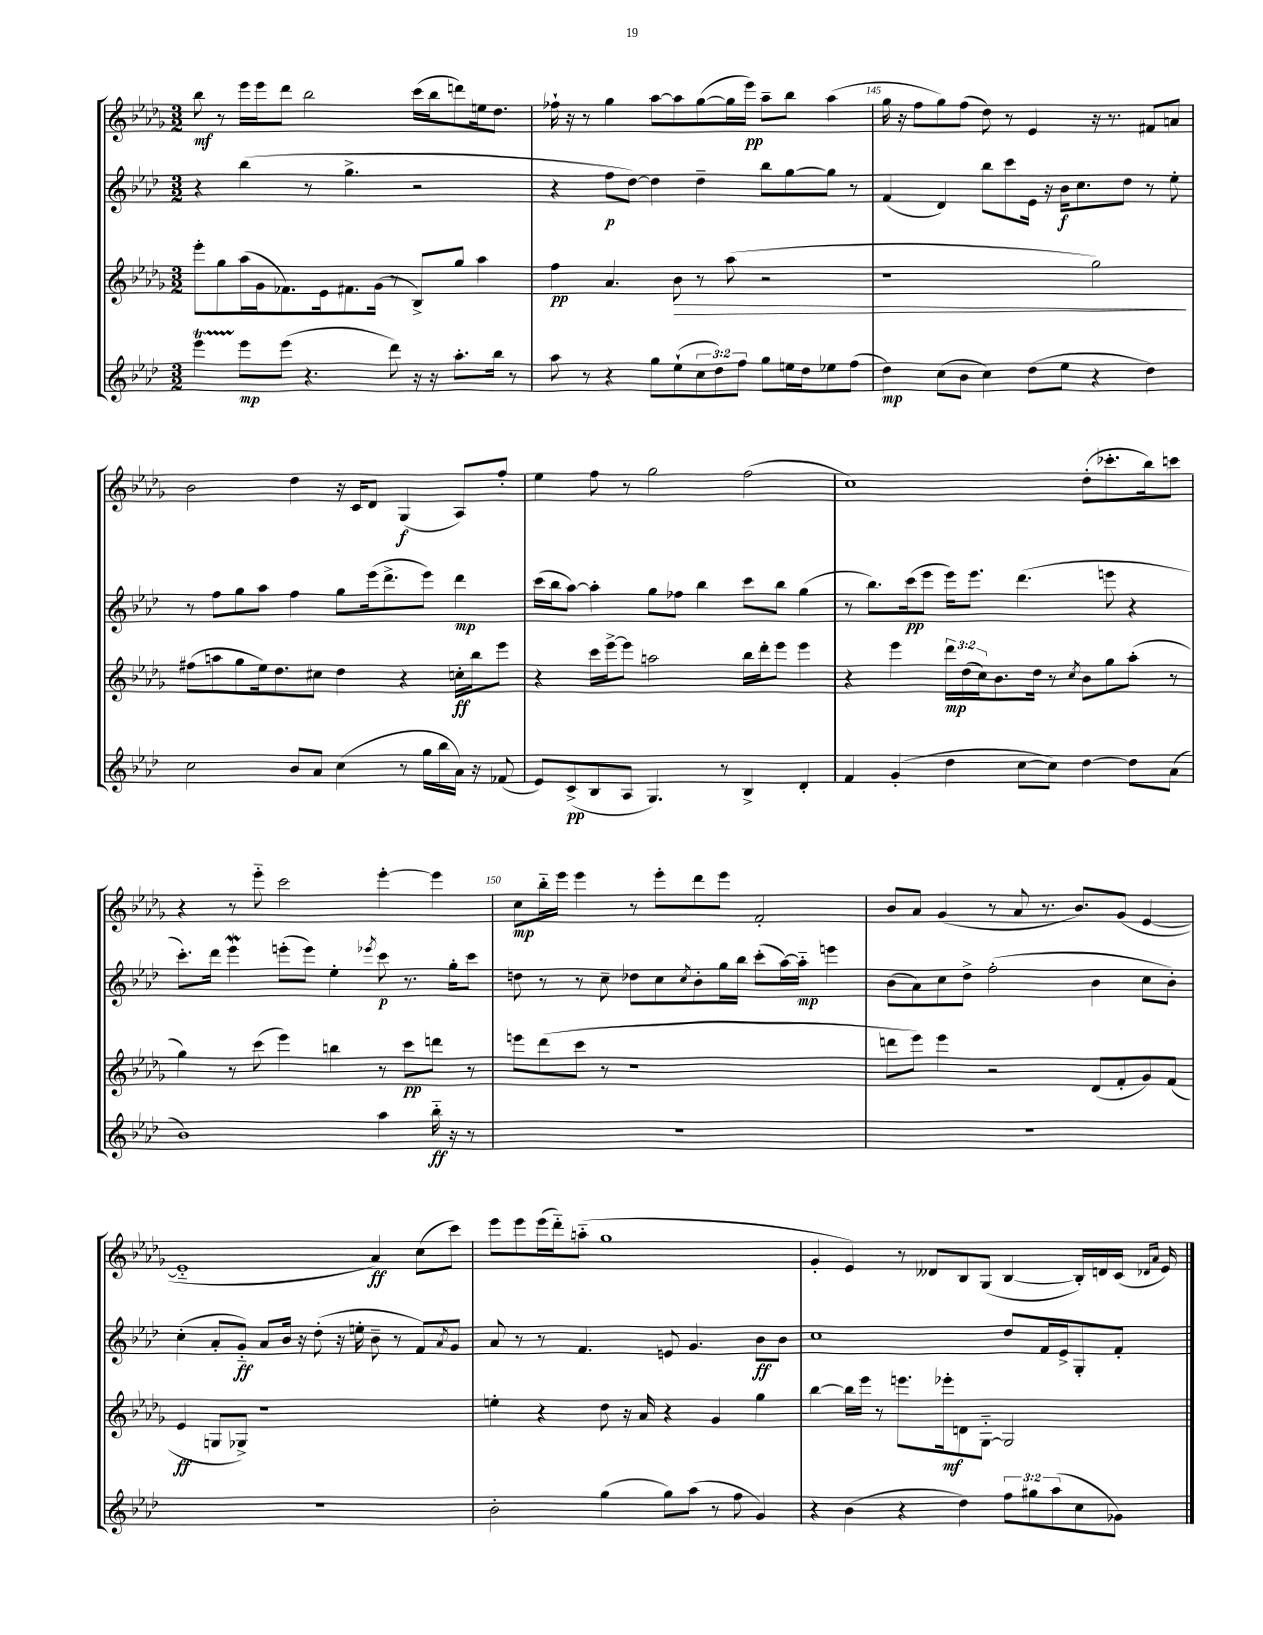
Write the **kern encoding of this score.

**kern	**kern	**kern	**kern
*staff4	*staff3	*staff2	*staff1
*clefG2	*clefG2	*clefG2	*clefG2
*k[b-e-a-d-]	*k[b-e-a-d-g-]	*k[b-e-a-d-]	*k[b-e-a-d-g-]
*M3/2	*M3/2	*M3/2	*M3/2
4eee-	8eee-'	4r	8bb-
.	8gg-	.	8r
8eee-	(16aa-	(4bb-	16eee-
.	16g-	.	16eee-
(8eee-	8.f-)	.	8ddd-
4.r	.	8r	2bb-
.	16e-	.	.
.	8.f#	4.gg^	.
.	(16g-	.	.
8ddd-)	8r	.	.
16r	8B-^)	2r	(16ccc
16r	.	.	16bb-
8.aa-'	8gg-	.	8ddd)
.	4aa-	.	16ee
16bb-	.	.	8.dd-
8r	.	.	.
=	=	=	=
8aa-	4ff	4r	16ff-`
.	.	.	16r
8r	.	.	8r
4r	4.a-	8ff	4gg-
.	.	[8dd-)	.
8gg	.	4dd-]	[8aa-
(8ee-`	8b-	.	8aa-]
12cc	8r	4dd-~	([8gg-
12dd-)	.	.	.
.	(8aa-	.	16gg-]
12ff	.	.	.
.	.	.	16eee-)
8gg	2r	8bb-	8aa-~
16ee	.	[8gg	8bb-
16dd-	.	.	.
8ee-	.	8gg]	(4aa-
(8ff	.	8r	.
=	=	=	=
4dd-)	1r	(4f	16gg-
.	.	.	16r
.	.	.	8ff
(8cc	.	4d-)	8gg-)
8b-	.	.	(8ff
4cc)	.	8bb-	8dd-)
.	.	8ccc	8r
(8dd-	.	16e-	4e-
.	.	16r	.
8ee-	.	16b-	.
.	.	8.cc	.
4r	2gg-)	.	16r
.	.	.	8.r
.	.	8dd-	.
4dd-)	.	8r	8f#
.	.	8ee-'	8a
=	=	=	=
2cc	(8ff#	8r	2b-
.	8aa	8ff	.
.	8gg-	8gg	.
.	16ee-)	8aa-	.
.	8.dd-	.	.
8b-	.	4ff	4dd-
8a-	8cc#	.	.
(4cc	4dd-	8gg	16r
.	.	.	16c
.	.	(16eee-	8d-
.	.	8.ddd-^	.
8r	4r	.	(4G-
16gg	.	8eee-)	.
16bb-	.	.	.
16a-)	16cc'	4ddd-	8A-)
16r	16bb-	.	.
(8f-	8eee-	.	8ff'
=	=	=	=
8e-)	4r	(16ccc	4ee-
.	.	16bb-	.
(8c^	.	[8aa-)	.
8B-	16ccc	4aa-']	8ff
.	[16eee-^	.	.
8A-	8eee-]	.	8r
4.G)	2aa	8gg	2gg-
.	.	8ff-	.
.	.	4bb-	.
8r	.	.	.
4B-^	16bb-	8ccc	(2ff
.	16ddd-'	.	.
.	8eee-	8bb-	.
4d-'	4eee-	(4gg	.
=	=	=	=
4f	4r	8r	1cc)
.	.	8.bb-)	.
(4g'	4eee-	.	.
.	.	(16ccc	.
.	.	8eee-	.
4dd-	24ddd-	16eee-)	.
.	(24dd-	.	.
.	.	8.eee-	.
.	24cc)	.	.
.	8.b-	.	.
[8cc	.	(4.ddd-	.
.	16dd-	.	.
8cc])	8r	.	.
.	8qcc	.	.
[4dd-	8b-	.	(8dd-'
.	8gg-	8eee	8.ccc-'
8dd-]	(8aa-'	4r	.
.	.	.	16bb-)
(8a-	8r	.	8ccc
=	=	=	=
1b-)	4gg-)	8.ccc')	4r
.	.	16ddd-	.
.	8r	4eee-	8r
.	(8ccc	.	8eee-'~
.	4eee-)	(8eee'	2ccc
.	.	8eee)	.
.	4bb	4ee-'	.
.	.	8qeee-	.
4aa-	8r	8ccc	[4eee-'
.	8ccc	8.r	.
16bb-'~	8ddd	.	4eee-]
16r	.	16gg'	.
8r	8r	8ccc	.
=	=	=	=
1.r	8eee	8dd	8cc
.	(8ddd-	8r	16bb-'~
.	.	.	16eee-
.	8ccc	8r	4eee-
.	8r	8cc~	.
.	1r	8dd-	8r
.	.	8cc	8eee-'
.	.	8qcc	.
.	.	8b-'	8ddd-
.	.	16gg	8eee-
.	.	16bb-	.
.	.	(8ccc'	2f'
.	.	[16aa-)	.
.	.	16aa-'~]	.
.	.	4eee	.
=	=	=	=
1.r	8ddd	(8b-	8b-
.	8eee-)	8a-)	8a-
.	4eee-	8cc	(4g-
.	.	8dd-^	.
.	2r	(2ff'	8r
.	.	.	8a-
.	.	.	8.r
.	.	.	8.b-)
.	(8d-	4b-	.
.	8f'	.	(8g-
.	8g-)	8cc	[4e-
.	(8f	8b-')	.
=	=	=	=
1.r	4e-	(4cc'	1e-'~]
.	8G	8a-'	.
.	8G-^)	8g'~)	.
.	1r	8a-	.
.	.	16b-	.
.	.	16r	.
.	.	(8dd-'	.
.	.	16r	.
.	.	16ee'	.
.	.	8b-~	4a-)
.	.	8r	.
.	.	8f)	(8cc
.	.	8qa-	.
.	.	8g	8ccc)
=	=	=	=
2b-'	4ee'	8a-	8eee-
.	.	8r	8eee-
.	4r	8r	(16eee-
.	.	.	16ddd-'~)
.	.	4.f	(8aa'~
(4gg	8dd-	.	1gg-
.	16r	.	.
.	16a-	.	.
8gg)	4r	8e	.
(8aa-	.	4.g	.
8r	4g-	.	.
8ff	.	.	.
4g)	4gg-	8b-	.
.	.	8b-	.
=	=	=	=
4r	[4bb-	1cc	4g-'
(4b-	16bb-]	.	4e-)
.	16eee-	.	.
.	8r	.	.
4r	8.eee	.	8r
.	.	.	8d--
.	16eee-'	.	.
4dd-)	8d	.	8B-
.	[8G-'~	.	(8G-
12ff	2G-]	8dd-	[4B-
12gg#	.	.	.
.	.	16f	.
(12aa-	.	.	.
.	.	16e-^	.
8cc	.	8G'	16B-'])
.	.	.	16d
8g-)	.	8f'	(16c
.	.	.	16qqd-
.	.	.	16qqa-
.	.	.	16e-)
==	==	==	==
*-	*-	*-	*-
